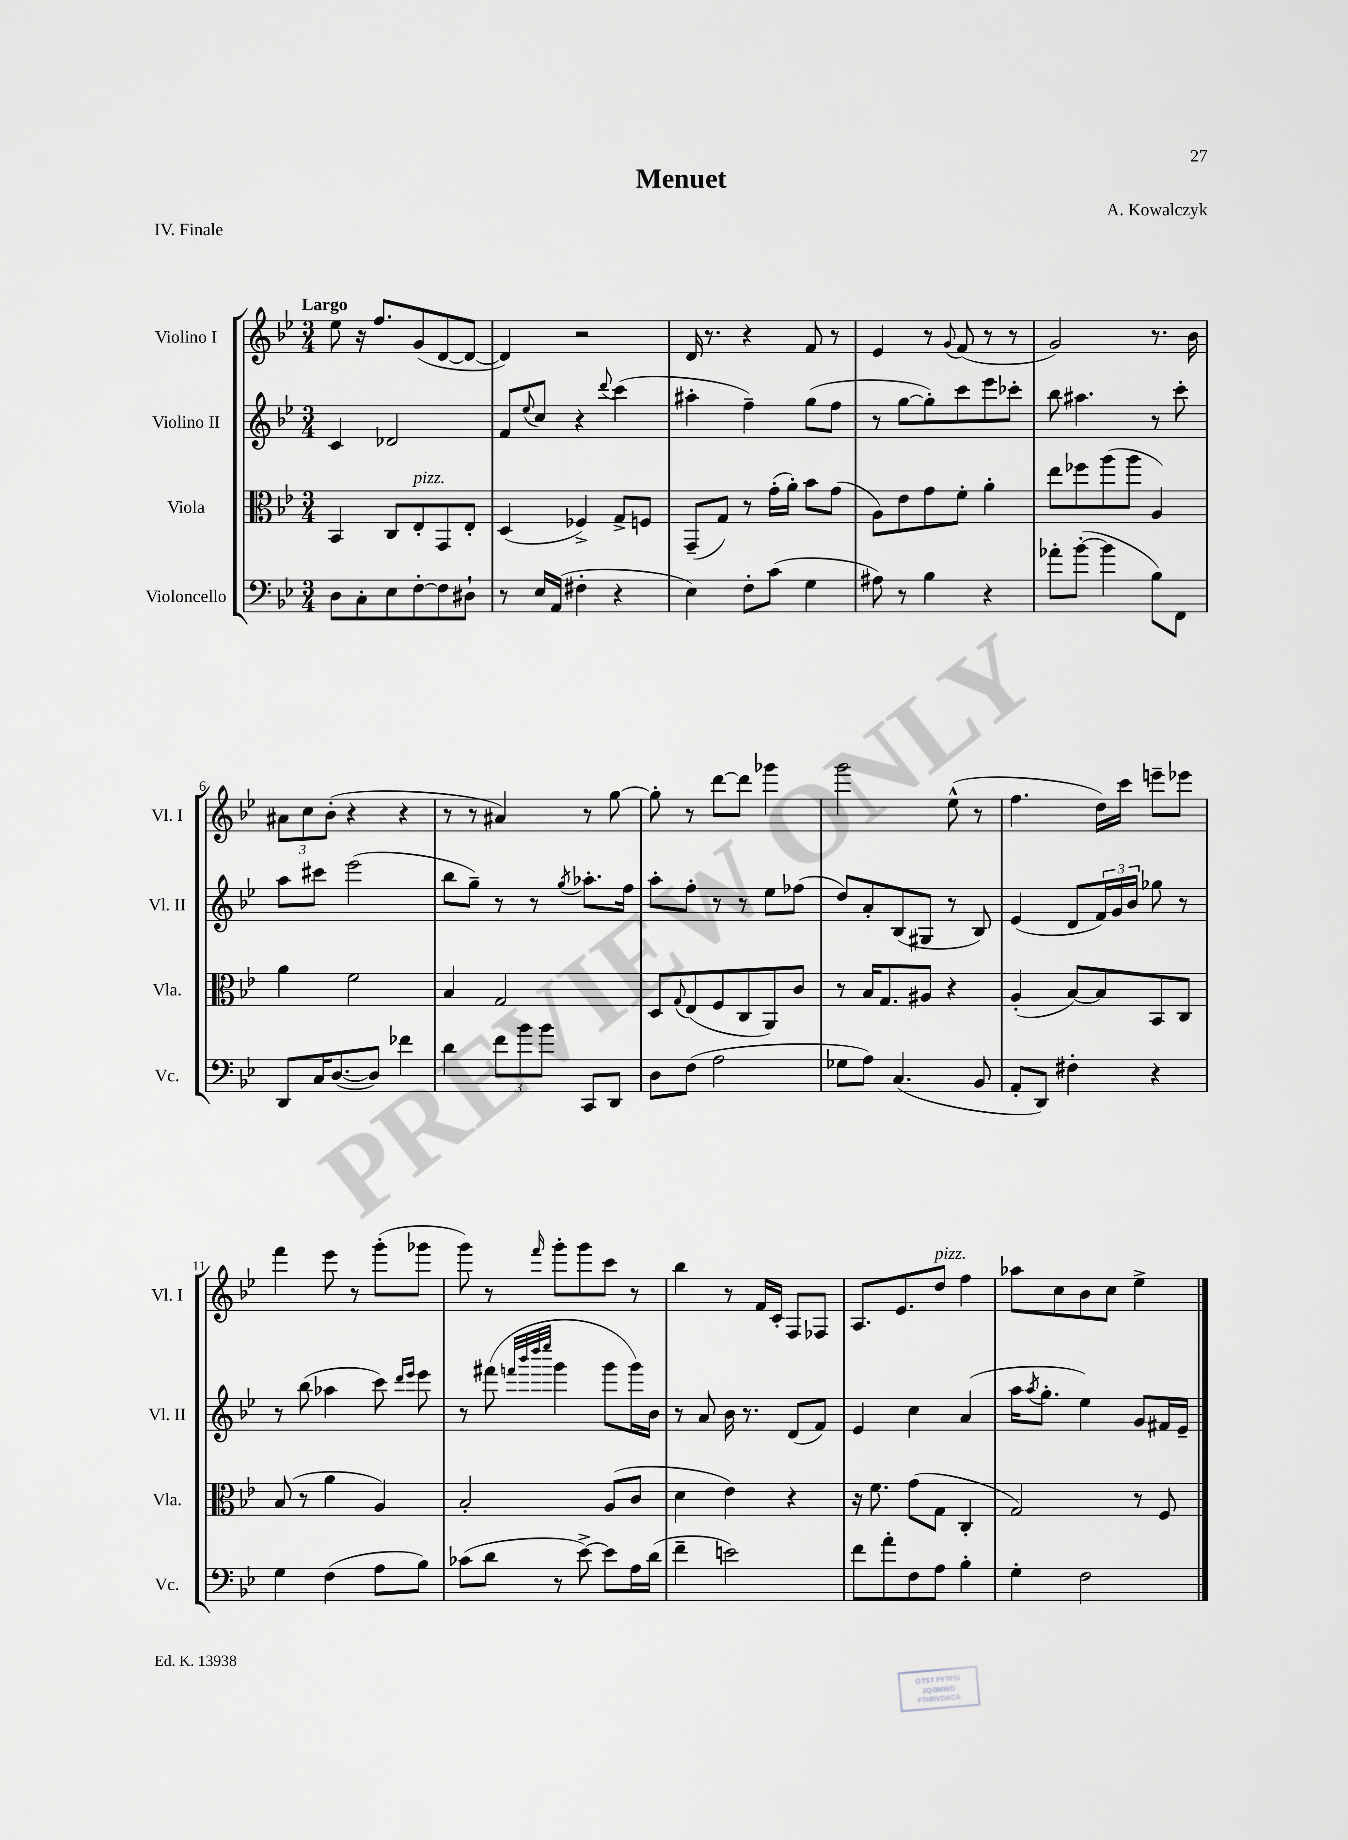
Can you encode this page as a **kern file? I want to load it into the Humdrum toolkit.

**kern	**kern	**kern	**kern
*staff4	*staff3	*staff2	*staff1
*clefF4	*clefC3	*clefG2	*clefG2
*k[b-e-]	*k[b-e-]	*k[b-e-]	*k[b-e-]
*M3/4	*M3/4	*M3/4	*M3/4
8D\L	4BB-/	4c/	8ee-\
8C'\	.	.	16r
.	.	.	8.ff/L
8E-\	8C/L	2d-/	.
[8F'\	8E-'/	.	(8g/
8F\]	8GG/	.	[8d/
8D#`\J	8E-'/J	.	8d/_J
=	=	=	=
8r	(4D/	8f/L	4d/])
.	.	8qqee-/	.
16E-/LL	.	8cc/J	.
(16AA/JJ	.	.	.
4F#'\	4F-^/)	4r	2r
.	.	8qqddd/	.
4r	8G^/L	(4ccc\	.
.	8F/J	.	.
=	=	=	=
4E-\)	(8GG~/L	4aa#'\	16d/
.	.	.	8.r
.	8G/J)	.	.
8F'\L	8r	4ff~\)	4r
(8c\J	(16g'\LL	.	.
.	16a'\JJ)	.	.
4G\	8b-\L	(8gg\L	8f/
.	(8g\J	8ff\J	8r
=	=	=	=
8A#\)	8A\L)	8r	4e-/
8r	8e-\	[8gg\L	.
4B-\	8g\	8gg'\])	8r
.	.	.	8qqg/
.	8f'\J	8ccc\	(8f/
4r	4a'\	8eee-\	8r
.	.	8ccc-'\J	8r
=	=	=	=
8a-'\L	8ee-\L	8bb-\	2g/)
([8b-'\J	8ff-\	4.aa#\	.
4b-\]	(8aa\	.	.
.	8aa\J	.	.
8B-\L)	4A/)	8r	8.r
8FF\J	.	8ccc'\	.
.	.	.	16b-\
=	=	=	=
8DD/L	4a\	8aa\L	12a#\L
.	.	.	12cc\
16C/K	.	8ccc#\J	.
.	.	.	(12b-'\J
([8.D/	.	.	.
.	2f\	(2eee-\	4r
8D/]J)	.	.	.
4f-\	.	.	4r
=	=	=	=
4d\	4B-/	8bb-\L	8r
.	.	8gg~\J)	8r
12f\L	2G/	8r	4a#/)
12b-\	.	.	.
.	.	8r	.
12b-\J	.	.	.
.	.	8qgg/	.
8CC/L	.	8.aa-'\L	8r
8DD/J	.	.	[8gg\
.	.	16ff\Jk	.
=	=	=	=
8D\L	8D/L	8aa'\L	8gg'\]
.	8qqG/	.	.
(8F\J	(8E-/	8ff'\J	8r
2A\	8F/	8r	[8ddd\L
.	8C/	8r	8ddd\]J
.	8AA/)	8ee-\L	4ggg-\
.	8c/J	(8ff-\J	.
=	=	=	=
8G-\L	8r	8dd/L)	2ggg\
8A\J)	16B-/LK	8a'/	.
.	8.G/	.	.
(4.C/	.	(8B-/	.
.	8A#/J	8G#/J	.
.	4r	8r	(8ee-^^\
8BB-/	.	8B-/)	8r
=	=	=	=
8AA'/L	(4A'/	(4e-/	4.ff\
8DD/J)	.	.	.
4F#'\	[8B-/L)	8d/L	.
.	8B-/]	24f/L)	16dd\LL)
.	.	24g/	.
.	.	.	16ccc\JJ
.	.	24b-/JJ	.
4r	8BB-/	8gg-\	8eee~\L
.	8C/J	8r	8eee-\J
=	=	=	=
4G\	(8B-/	8r	4fff\
.	8r	(8bb-\	.
(4F\	4a\	4aa-\	8eee-\
.	.	.	8r
8A\L	4A/)	8ccc\)	(8ggg'\L
.	.	16qqddd/LL	.
.	.	16qqeee-/JJ	.
8B-\J)	.	8eee-\	8ggg-\J
=	=	=	=
(8c-\L	2B-'/	8r	8ggg\)
8d\J	.	(8fff#\	8r
.	.	32qqfff/LLL	.
.	.	32qqbbb-/	.
.	.	32qqdddd/	.
.	.	32qqeeee-/JJJ	16qqfff/
8r	.	4ggg\	8ggg'\L
[8e-^\)	.	.	8ggg\
8e-\]L	(8A/L	8ggg\L	8ccc\J
16A\L	8c/J	16ggg\L)	8r
(16d\JJ	.	16b-\JJ	.
=	=	=	=
4f~\	4d\	8r	4bb-\
.	.	8a/	.
2e\)	4e-\)	16b-\	8r
.	.	8.r	.
.	.	.	16f/LL
.	.	.	16c'/JJ
.	4r	(8d/L	8F/L
.	.	8f/J)	8F-/J
=	=	=	=
8f\L	16r	4e-/	8.A/L
.	8.f\	.	.
8a'\	.	.	.
.	.	.	8.e-/
8F\	(8g\L	4cc\	.
8A\J	8G\J	.	8dd/J
4B-'\	4C'/	(4a/	4ff\
=	=	=	=
4G'\	2G/)	16aa\LK	8aa-\L
.	.	8qaa/	.
.	.	8.gg'\J	.
.	.	.	8cc\
2F\	.	4ee-\)	8b-\
.	.	.	8cc\J
.	8r	8g/L	4ee-^\
.	8F/	16f#/L	.
.	.	16e-~/JJ	.
==	==	==	==
*-	*-	*-	*-
